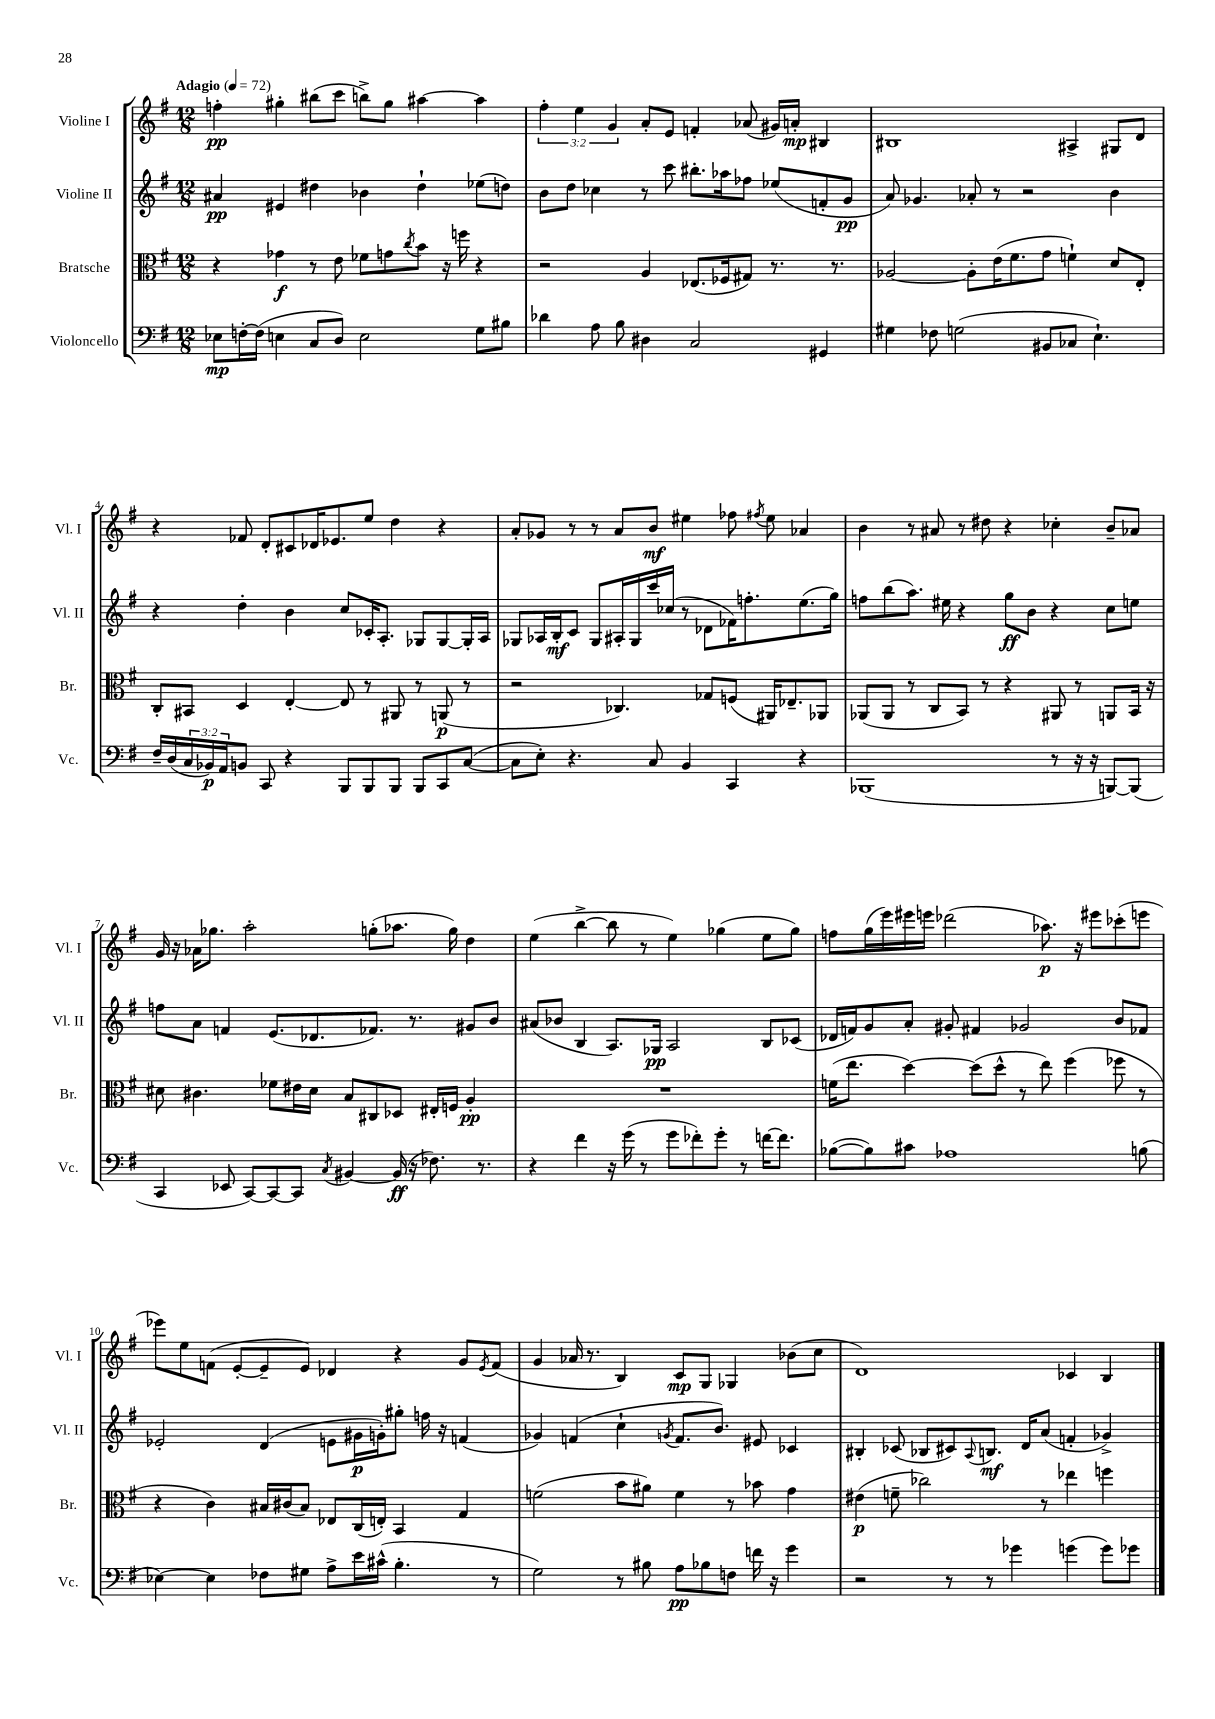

**kern	**kern	**kern	**kern
*staff4	*staff3	*staff2	*staff1
*clefF4	*clefC3	*clefG2	*clefG2
*k[f#]	*k[f#]	*k[f#]	*k[f#]
*M12/8	*M12/8	*M12/8	*M12/8
*MM72	*MM72	*MM72	*MM72
8E-\L	4r	4a#/	4ff'\
[16F'\L	.	.	.
(16F\]JJ	.	.	.
4E\	4g-\	4e#/	4gg#'\
8C/L	8r	4dd#\	(8bb#\L
8D/J)	8e\	.	8ccc\J
2E\	8f-\L	4b-\	8bb^\L)
.	8g\	.	8gg#\J
.	8qcc/	.	.
.	8b\J	4dd#`\	[4aa#\
.	16r	.	.
.	16ff\	.	.
8G\L	4r	(8ee-\L	4aa#\]
8B#\J	.	8dd\J)	.
=	=	=	=
4d-\	2r	8b\L	6ff#'\
.	.	8dd\J	.
.	.	.	6ee\
8A\	.	4cc-\	.
.	.	.	6g/
8B\	.	.	.
4D#\	4A/	8r	8a'/L
.	.	8ccc\	8e/J
2C/	(8.E-/L	8.bb#'\L	4f'/
.	16F-/k	16aa-\k	.
.	8G#/J)	8ff-\J	(8a-/
.	8.r	(8ee-/L	16g#/LL)
.	.	.	16a'/JJ
4GG#/	.	8f'/	4B#/
.	8.r	.	.
.	.	8g/J	.
=	=	=	=
4G#\	[2A-/	8a/)	1B#
.	.	4.g-/	.
8F-\	.	.	.
(2G\	.	.	.
.	8A-'\]L	8a-'/	.
.	(16e\K	8r	.
.	8.f#\	.	.
.	.	2r	.
8BB#/L	8g\J	.	.
8C-/J	4f`\)	.	4A#^/
4.E`\)	.	.	.
.	8d/L	4b\	8G#/L
.	8E'/J	.	8d/J
=	=	=	=
16F#~/LL	8C'/L	4r	4r
(16D/	.	.	.
24C/	8BB#/J	.	.
24BB-/)	.	.	.
24AA/J	.	.	.
8BB/J	4D/	4dd'\	8f-/
8CC/	.	.	8d'/L
4r	[4E'/	4b\	8c#/
.	.	.	16d-/K
.	.	.	8.e-/
8BBB/L	8E/]	8cc/L	.
8BBB/	8r	16c-'/K	8ee/J
.	.	8.A'/J	.
8BBB/J	8AA#/	.	4dd\
8BBB/L	8r	8G-/L	.
8CC/	(8AA/	[8G-/	4r
([8C/J	8r	16G-'/]L	.
.	.	16A/JJ	.
=	=	=	=
8C\]L	2r	8G-/L	8a'/L
8E'\J)	.	16A-/L	8g-/J
.	.	16B'/J	.
4.r	.	8c/J	8r
.	.	8G-/L	8r
.	4.C-/)	16A#'/L	8a/L
.	.	16G-/	.
8C/	.	16ccc/	8b/J
.	.	(16cc-/JJ	.
4BB/	.	8r	4ee#\
.	8G-/L	8d-\L	.
4CC/	(8F/J	16f-\K)	8ff-\
.	.	8.ff'\	.
.	.	.	8qff#/
.	16AA#/LK)	.	8ee#\
.	8.E-~/	.	.
4r	.	(8.ee\	4a-/
.	8AA-/J	.	.
.	.	16gg\Jk)	.
=	=	=	=
(1BBB-	(8AA-/L	8ff\L	4b\
.	8AA-/J	(8bb\	.
.	8r	8.aa\J)	8r
.	8C/L	.	8a#/
.	.	16ee#\	.
.	8BB/J)	4r	8r
.	8r	.	8dd#\
.	4r	8gg\L	4r
.	.	8b\J	.
8r	8AA#/	4r	4cc-'\
16r	8r	.	.
16r	.	.	.
[8BBB/L)	8AA/L	8cc\L	8b~/L
(8BBB/]J	16BB/Jk	8ee\J	8a-/J
.	16r	.	.
=	=	=	=
4CC/	8d#\	8ff\L	16g/
.	.	.	16r
.	4.c#\	8a\J	16a-\LK
.	.	.	8.gg-\J
8EE-/	.	4f/	.
[8CC/L)	.	.	2aa'\
8CC/_	8f-\L	(8.e/L	.
8CC/]J	16e#\L	.	.
.	16d#\JJ	8.d-/	.
8qC/	.	.	.
[4BB#/	8B/L	.	.
.	8C#/	8.f-/J)	(8gg'\L
(16BB#/]	8D-/J	.	8.aa-\J
16r	.	8.r	.
8.F-\)	16E#'/LL	.	.
.	16F/JJ	.	16gg\)
.	4A'/	8g#/L	4dd\
8.r	.	.	.
.	.	8b/J	.
=	=	=	=
4r	1.r	(8a#/L	(4ee\
.	.	8b-/J	.
4f#\	.	4B/	[4bb^\
16r	.	8.A/L)	8bb\]
(16g\	.	.	.
8r	.	.	8r
.	.	16G-/Jk	.
8g\L	.	2A/	4ee\)
8f-'\)	.	.	.
8g'\J	.	.	(4gg-\
8r	.	.	.
[16f\LK	.	8B/L	8ee\L
8.f\]J	.	.	.
.	.	(8c-/J	8gg-\J)
=	=	=	=
([8B-\L	(16f\LK	16d-/LL	8ff\L
.	8.ee\J	16f/J)	.
8B-\])	.	8g/	(16gg\L
.	.	.	16eee\)
8c#\J	[4dd\)	8a'/J	16eee#\
.	.	.	16eee\JJ
1A-	.	8g#'/	(2ddd-\
.	(8dd\]L	4f#/	.
.	8dd^^\J	.	.
.	8r	2g-/	.
.	8ee\)	.	8.aa-\)
.	(4ff#\	.	.
.	.	.	16r
.	.	.	8eee#\L
.	8ff-\	8b/L	(8ccc-'\
(8B\	8r	8f-/J	8eee\J
=	=	=	=
[4E-\)	4r	2e-'/	8eee-\L)
.	.	.	8ee\
4E-\]	4c\)	.	(8f\J
.	.	.	[8e'/L
8F-\L	16B#/LL	(4d/	8e~/]
.	(16c#/J	.	.
8G#\J	8B#/J)	.	8e/J)
8A^\L	8E-/L	8e\L	4d-/
16e\L	(16C/L	16g#\L	.
(16c#^^\JJ	16E'/JJ)	16g'\J)	.
4.B'\	4BB/	8gg#'\J	4r
.	.	16ff\	.
.	.	16r	.
.	4G/	(4f/	8g/L
.	.	.	8qe/
8r	.	.	(8f/J
=	=	=	=
2G\)	(2f\	4g-/)	4g/
.	.	(4f/	16a-/
.	.	.	8.r
8r	8b\L	4cc`\	4B/)
8B#\	8a#\J)	.	.
.	.	8qg/	.
8A\L	4f\	8.f/L	8c/L
8B-\	.	.	8G/J
.	.	8.b/J)	.
8F\J	8r	.	4G-/
16f\	8b-\	8e#/	.
16r	.	.	.
4g\	4g\	4c-/	(8b-\L
.	.	.	8cc\J
=	=	=	=
2r	(4e#\	4B#'/	1d)
.	8f~\	(8c-/	.
.	2cc-\)	8B-/L	.
8r	.	8c#/)	.
.	.	8qqA/	.
8r	.	8.B/J	.
4g-\	.	.	.
.	.	16d/LK	.
.	8r	(8a/J	.
(4g\	4ee-\	4f'/	4c-/
8g\L)	4ff\	4g-^/)	4B/
8g-\J	.	.	.
==	==	==	==
*-	*-	*-	*-
